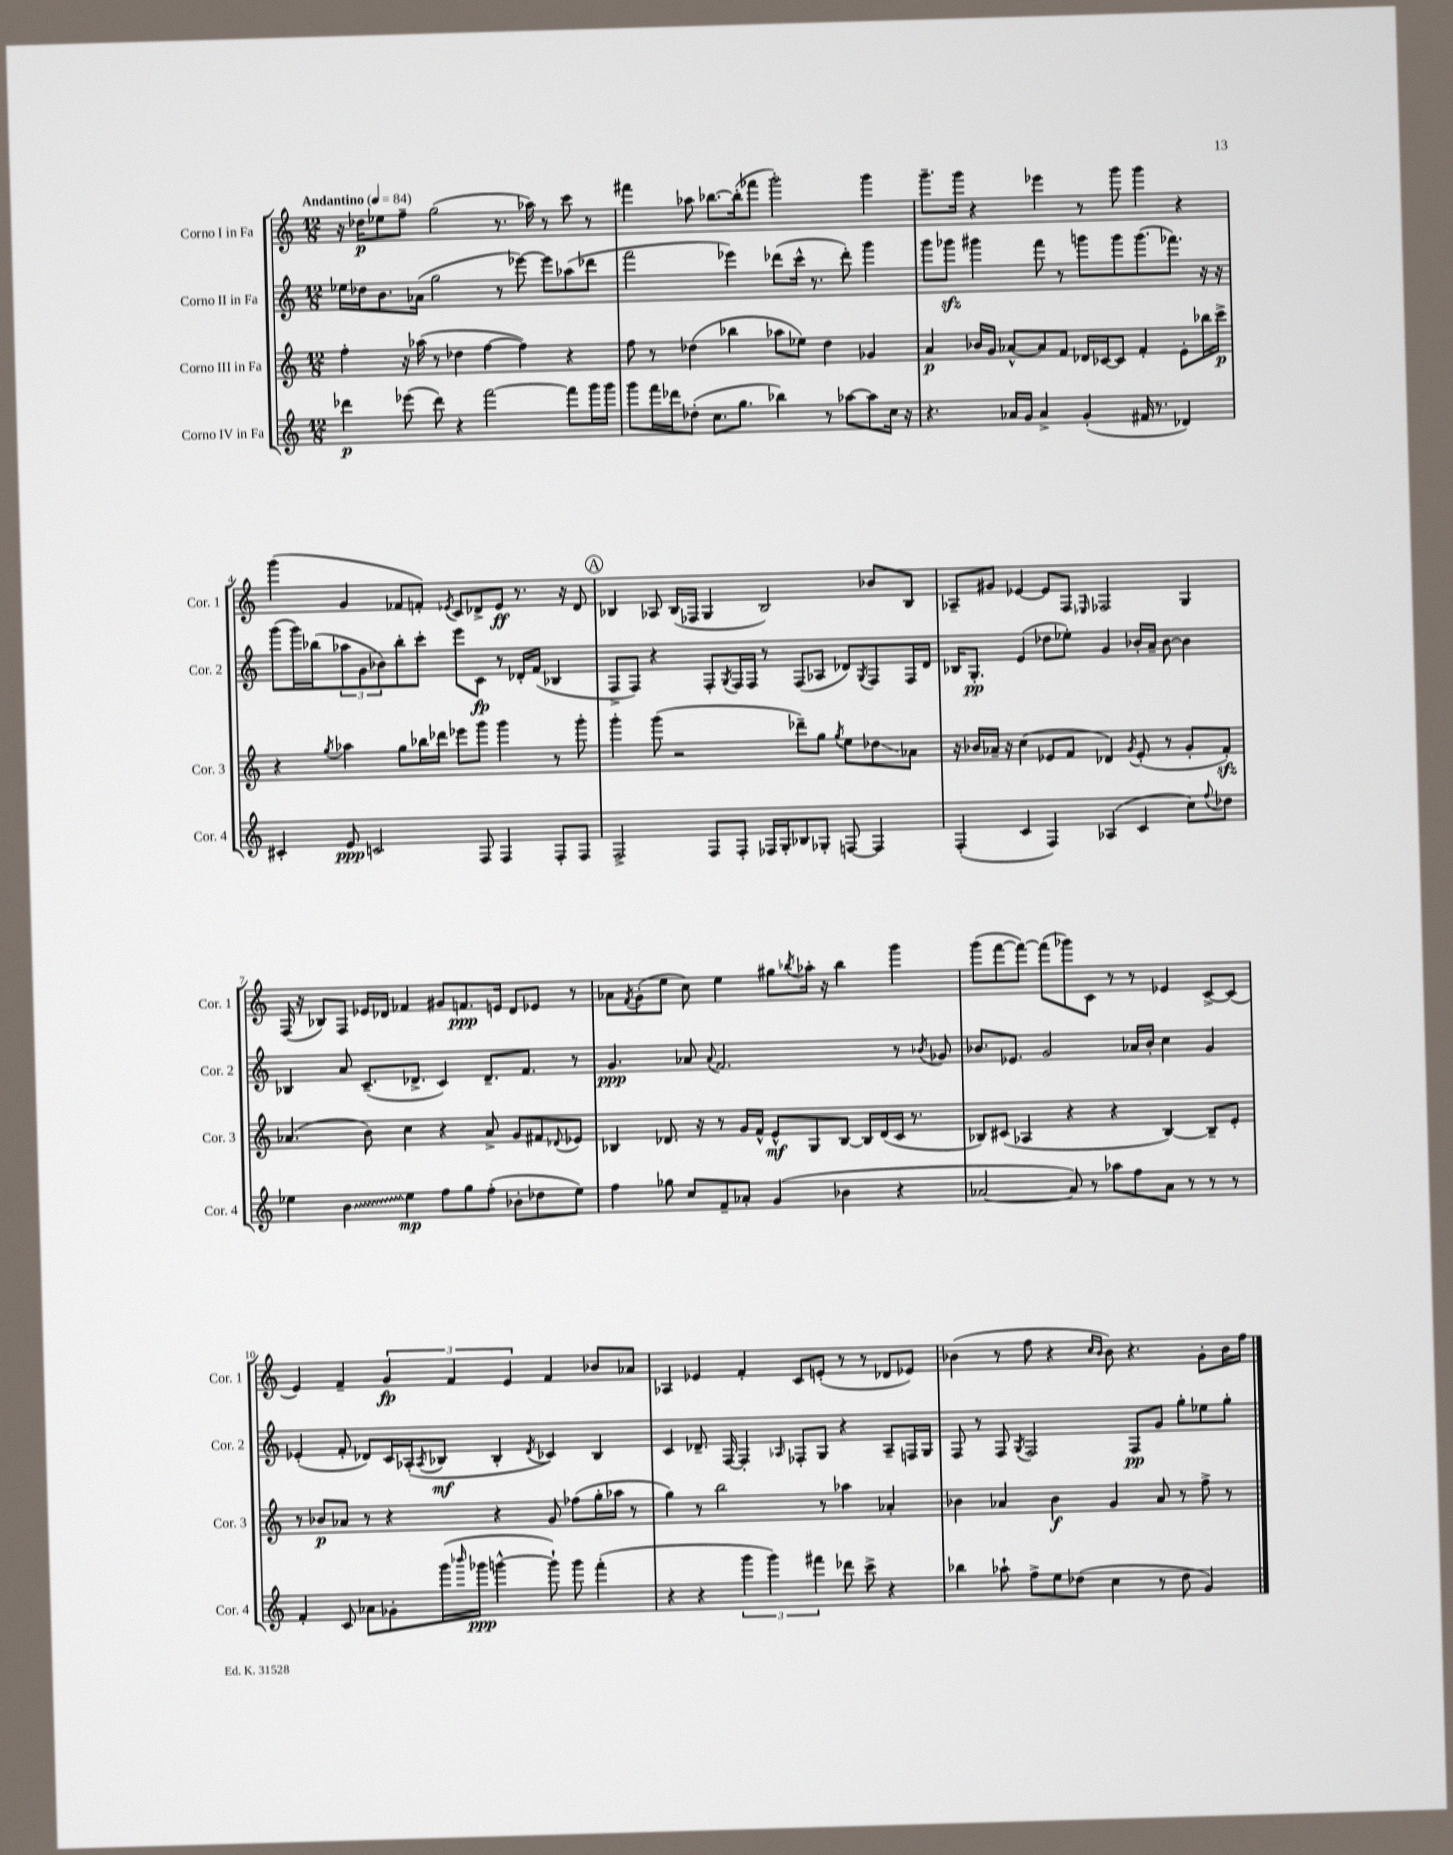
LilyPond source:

<<
\new StaffGroup <<
\new Staff = "s0" \with { instrumentName = "Corno I in Fa" shortInstrumentName = "Cor. 1" } {
    \clef treble \key c \major \numericTimeSignature \time 12/8 \tempo "Andantino" 4 = 84
    r16 des''16\p ees''8 f''8-- g''2( r8. aes''16) r8 c'''8 r8 |
    fis'''4 aes''8 bes''8.~ bes''16-.( fes'''8 g'''2-.) g'''4 |
    g'''8.-- g'''16 r4 ees'''4 r8 g'''8 g'''4 r4 |
    g'''4( g'4 fes'8 f'8-.) \acciaccatura { ees'8 } c'8 des'8-> ees'8\ff r8. r16 des'8 |
    \mark \markup { \circle "A" } bes4 aes8 bes16( fes16 g4 bes2) bes'8 bes8 |
    aes8-- gis'8 ees'4~ ees'8 f8 \grace { ees16 } fes2 g4 |
    f16( r16 bes8) f8 ees'16 des'16 fes'4 gis'8 f'8.\ppp e'16 des'8 ees'8 r8 |
    aes'8 \acciaccatura { f'8 } g'8-.( e''8 c''8) e''4 gis''8 \acciaccatura { bes''8 } aes''16-. r16 bes''4 g'''4 |
    g'''8( f'''8~ f'''8~) f'''8( ges'''8) c'8 r8 r8 ees'4 c'8~-> c'8( |
    e'4) f'4-- \tuplet 3/2 { g'4\fp f'4 e'4 } f'4 bes'8 aes'8 |
    aes4 ees'4 f'4-. c'8 e'8-.( r8 r8 des'8 ees'8) |
    bes'4( r8 f''8 r4 \grace { c''16 bes'16 } bes'8) r4. g'8-. bes'16 f''16 \bar "|." |
}
\new Staff = "s1" \with { instrumentName = "Corno II in Fa" shortInstrumentName = "Cor. 2" } {
    \clef treble \key c \major \numericTimeSignature \time 12/8
    ees''16 des''16 b'8. aes'16( g''2 r8 ees'''8~) ees'''8 aes''8( des'''8 |
    f'''2 ees'''4) des'''8( c'''16-^ r8. des'''8-.) g'''4 |
    g'''8 ges'''8\sfz gis'''4 f'''8 r8 g'''8 g'''8 g'''8.( fes'''8.) r16 r16 |
    g'''8( g'''16) bes''16( \tuplet 3/2 { aes''8 g'8 bes'8) } bes''8-. c'''8-. e'''8 c'8\fp r8 des'16-. f'16( bes4 |
    \mark \markup { \circle "A" } f8-> f8) r4 f8-. \acciaccatura { g8 } f16 f16 r8 f8( aes8 des'8) \acciaccatura { g8 } f8 f16 des'16 |
    bes16 g8.-.\pp e'4( des''8 ees''8-.) g'4 bes'16-. a'16-- bes'8~ bes'4 |
    bes4 a'8 c'8.--( des'8.-> c'4) des'8.-- f'8. r8 |
    g'4.\ppp aes'8 \appoggiatura { aes'8 } f'2. r8 \acciaccatura { bes'8 } ges'8 |
    bes'8. ees'8. g'2 aes'16 bes'16-. c''4 g'4 |
    ees'4-.( f'8-. des'8) c'16 aes16-.( \acciaccatura { aes8 } bes8\mf bes4-. \acciaccatura { des'8 } ces'4) bes4 |
    c'4 des'8.-- f16~ f4-. \grace { aes16 } fes8-. g8 r4 aes8-- f16 g16 |
    f8 r8 f8 \acciaccatura { g8 } f2 f8\pp g'8 g''8-. ees''8 g''8-. \bar "|." |
}
\new Staff = "s2" \with { instrumentName = "Corno III in Fa" shortInstrumentName = "Cor. 3" } {
    \clef treble \key c \major \numericTimeSignature \time 12/8
    f''4-. r16 aes''16( r8 des''4 f''4~ f''4) r4 |
    f''8 r8 des''4( bes''4 aes''8 ees''8) des''4 ges'4 |
    a'4\p bes'16 g'16 aes'8~-^ aes'8 f'8 des'16 ces'16~ ces'8 f'4-. e'8-. bes''16 c'''16->\p |
    r4 \acciaccatura { g''8 } aes''4 g''8 bes''16 des'''16 ees'''8 g'''8 g'''4 r8 g'''8-. |
    \mark \markup { \circle "A" } g'''4-. g'''8( r2 des'''8--) g''8 \acciaccatura { g''8 } e''8 des''8\glissando aes'8 |
    r16 bes'16 aes'16-- r16 c''4( ees'8 f'8 des'4) \acciaccatura { g'8 } ees'8-.( r8 g'8-. f'8-.\sfz) |
    aes'4.( b'8) c''4 r4 aes'8-> g'8 fis'8 \appoggiatura { des'8 } ees'8 |
    bes4 des'8. r16 r8 g'16 f'16-^ e'8-^\mf g8 bes8~ bes16 des'16( c'16 r8. |
    bes8) cis'8( aes4 r4 r4 bes4~) bes8-- e'8-. |
    r8 bes'8\p aes'8 r8 r4 r4 g'8 fes''8( g''16-. aes''16 r8 |
    g''4) r8 b''2 r8 aes''4 aes'4-. |
    bes'4 aes'4 bes'4\f g'4 aes'8 r8 f''8-> r8 \bar "|." |
}
\new Staff = "s3" \with { instrumentName = "Corno IV in Fa" shortInstrumentName = "Cor. 4" } {
    \clef treble \key c \major \numericTimeSignature \time 12/8
    des'''4\p ees'''8( des'''8) r4 f'''2~ f'''8 g'''16 g'''16 |
    g'''8 f'''16 des'''16 des''8-.( c''8. g''8. bes''4) r8 aes''8~ aes''8 c''16 r16 |
    r4. aes'16 g'16 aes'4-> g'4-.( fis'16 r8. des'4) |
    cis'4-. e'8\ppp c'2 f8 f4 f8-. f8 |
    \mark \markup { \circle "A" } f2-> f8 f8-. fes16 g16-. bes8 ges8-. f8~ f4 |
    f4-.( c'4 f4) aes4( c'4 c''8) \appoggiatura { f''8 } des''8 |
    ees''4 \once \override Glissando.style = #'zigzag b'4\glissando ees''4\mp f''8 g''8 f''8-.( bes'8-. des''8 ees''8) |
    f''4 ges''8 c''8 f'8-- aes'8-. g'4( bes'4 r4 |
    aes'2~ aes'8) r8 aes''8 f''8 aes'8 r8 r8 r8 |
    f'4-. c'8 aes'8 ges'8-. g'''16( \grace { bes'''16 } ges'''16\ppp g'''4~-^ g'''8-!) g'''8 f'''4-.( |
    r4 r4 \tuplet 3/2 { g'''4 g'''4) fis'''4 } des'''8 c'''8-> r4 |
    bes''4 aes''8-! f''8-> e''8 des''8( c''4 r8 des''8 g'4) \bar "|." |
}
>>
>>
